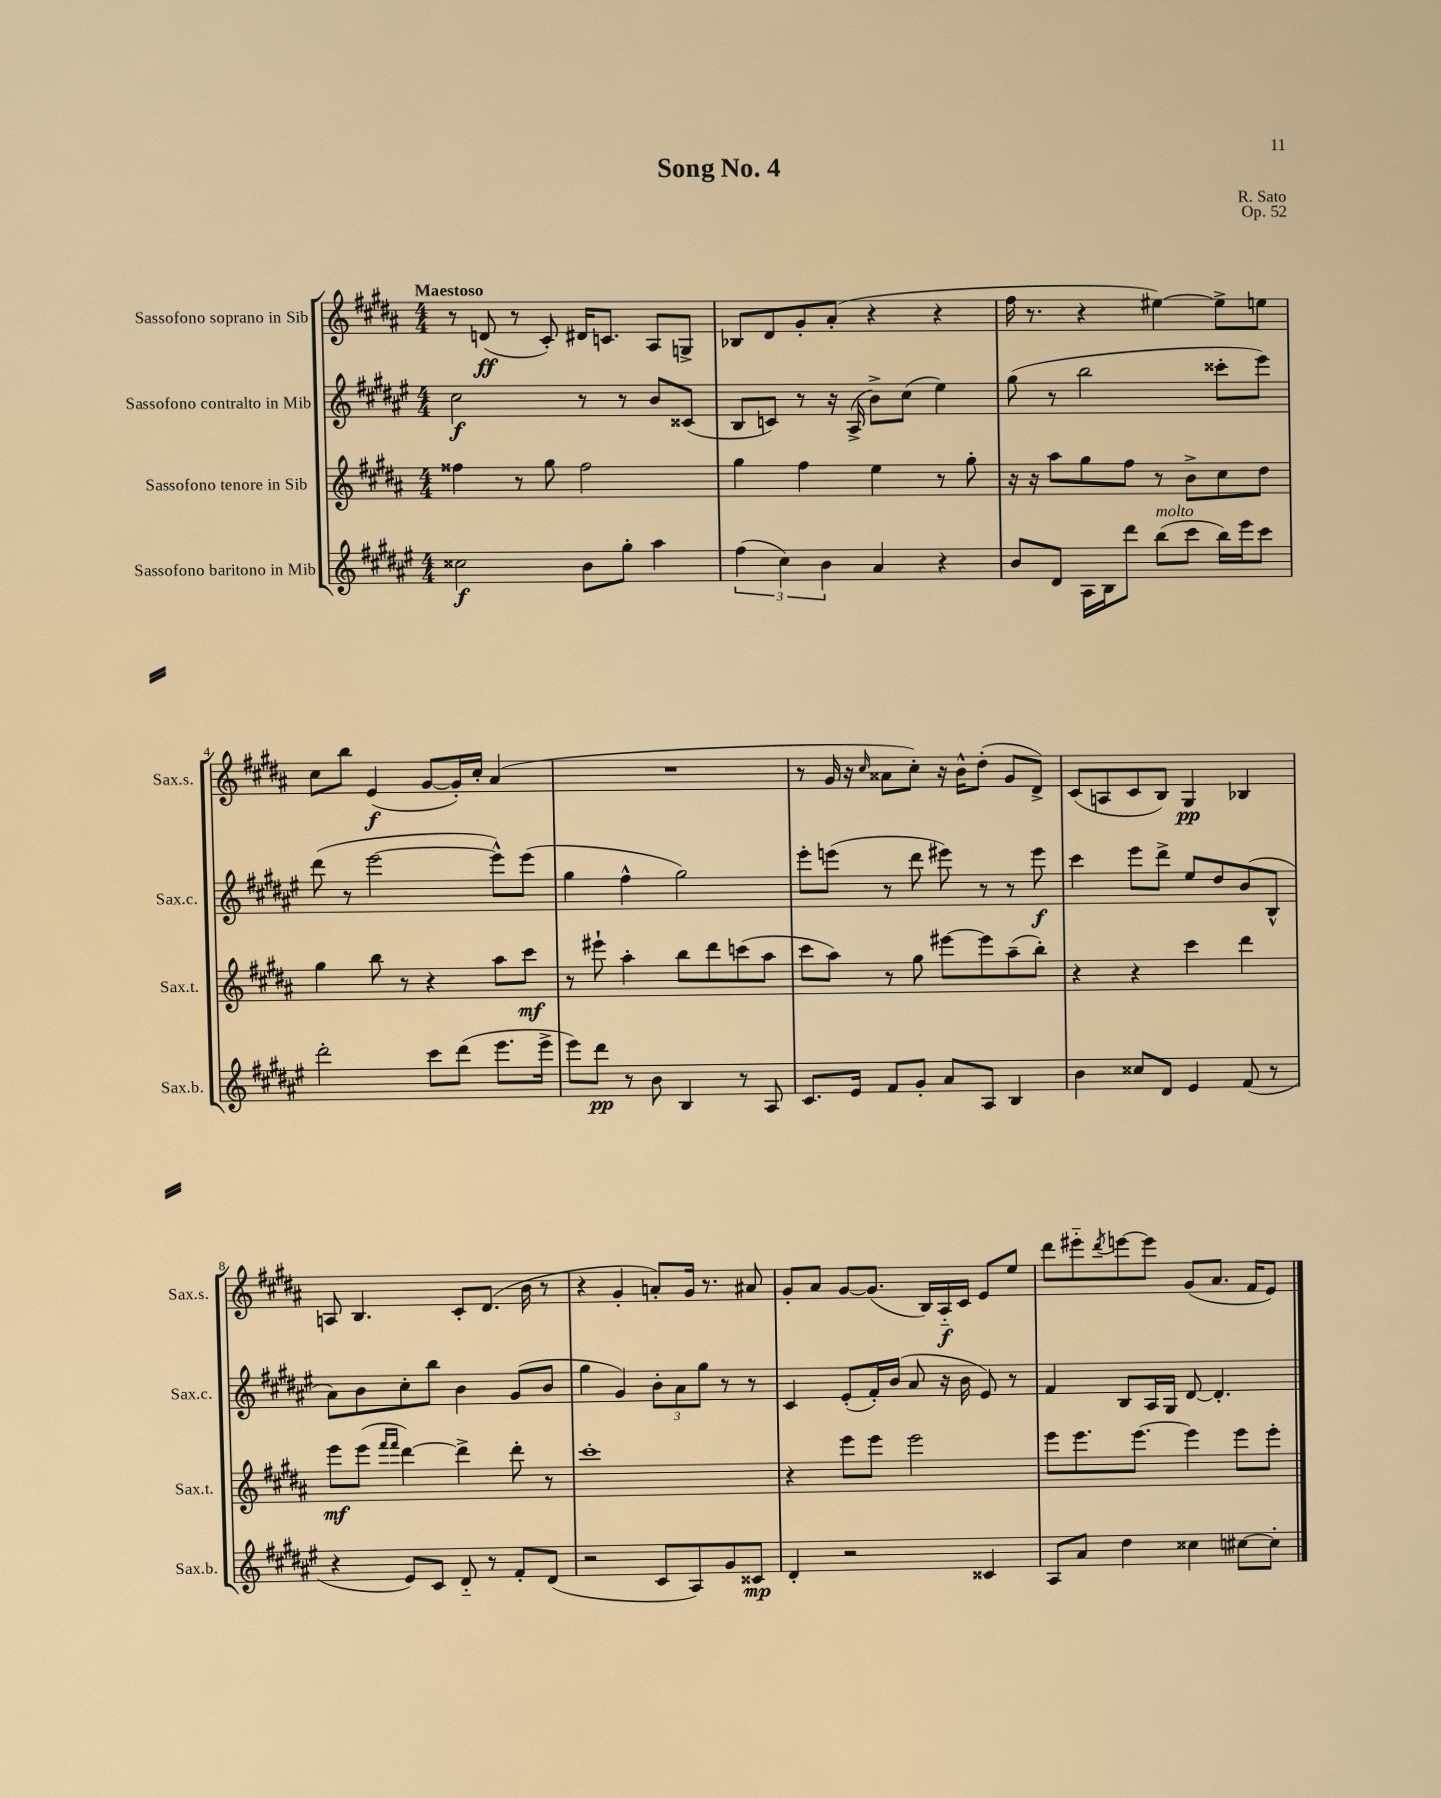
\header { title = "Song No. 4" composer = "R. Sato" opus = "Op. 52" }
<<
\new StaffGroup <<
\new Staff = "s0" \with { instrumentName = "Sassofono soprano in Sib" shortInstrumentName = "Sax.s." } {
    \clef treble \key b \major \numericTimeSignature \time 4/4 \tempo "Maestoso"
    r8 d'8\ff( r8 cis'8-.) dis'16 c'8. ais8 g8-> |
    bes8 dis'8 gis'8-. ais'8-.( r4 r4 |
    fis''16 r8. r4 eis''4~) eis''8-> e''8 |
    cis''8 b''8 e'4\f( gis'8~ gis'16-.) cis''16-. ais'4( |
    R1 |
    r8 gis'16 r16 \grace { cis''16 } aisis'8 cis''8-.) r16 b'16-^ dis''8-.( gis'8 dis'8->) |
    cis'8( a8 cis'8 b8) gis4\pp bes4 |
    a8 b4. cis'8-. dis'8.( b'16 r8 |
    r4 gis'4-. a'8-.) gis'16 r8. ais'8 |
    gis'8-. ais'8 gis'8~ gis'8.( b16) ais16-_\f cis'16 e'8 e''8 |
    dis'''8 eis'''8-_ \acciaccatura { dis'''8 } e'''8~ e'''8 gis'8( ais'8. fis'16 e'8) \bar "|." |
}
\new Staff = "s1" \with { instrumentName = "Sassofono contralto in Mib" shortInstrumentName = "Sax.c." } {
    \clef treble \key fis \major \numericTimeSignature \time 4/4
    cis''2\f r8 r8 b'8 cisis'8( |
    b8 c'8) r8 r16 ais16->( b'8->) cis''8( eis''4) |
    gis''8( r8 b''2 cisis'''8-. eis'''8) |
    dis'''8( r8 eis'''2~ eis'''8-^) eis'''8( |
    gis''4 fis''4-^ gis''2) |
    eis'''8-. e'''8( r8 dis'''8 eis'''8) r8 r8 eis'''8\f |
    cis'''4 eis'''8 dis'''8-> eis''8 dis''8 b'8( b8-^ |
    ais'8) b'8 cis''8-. b''8 b'4 gis'8( b'8 |
    gis''4 gis'4) \tuplet 3/2 { b'8-. ais'8 gis''8 } r8 r8 |
    cis'4 eis'8-.( fis'16-.) b'16( ais'8 r16 b'16 eis'8) r8 |
    fis'4 b8 ais16 gis16 dis'8~ dis'4.-. \bar "|." |
}
\new Staff = "s2" \with { instrumentName = "Sassofono tenore in Sib" shortInstrumentName = "Sax.t." } {
    \clef treble \key b \major \numericTimeSignature \time 4/4
    fisis''4 r8 gis''8 fisis''2 |
    gis''4 fis''4 e''4 r8 gis''8-. |
    r16 r16 ais''8 gis''8 fis''8 r8 b'8-> cis''8 dis''8 |
    gis''4 b''8 r8 r4 ais''8 cis'''8\mf |
    r8 eis'''8-! ais''4-. b''8 dis'''8 c'''8( ais''8 |
    cis'''8 ais''8) r8 gis''8 eis'''8~ eis'''8 ais''8--( b''8-.) |
    r4 r4 cis'''4 dis'''4 |
    e'''8\mf e'''8( \grace { fis'''16 fis'''16 } dis'''4~) dis'''4-> dis'''8-. r8 |
    cis'''1-. |
    r4 e'''8 e'''8 e'''2 |
    e'''8 e'''8. e'''8.~ e'''4 e'''8 e'''8-. \bar "|." |
}
\new Staff = "s3" \with { instrumentName = "Sassofono baritono in Mib" shortInstrumentName = "Sax.b." } {
    \clef treble \key fis \major \numericTimeSignature \time 4/4
    cisis''2\f b'8 gis''8-. ais''4 |
    \tuplet 3/2 { fis''4( cis''4) b'4 } ais'4 r4 |
    b'8 dis'8 ais16 b16 dis'''8 b''8^\markup { \italic "molto" }( cis'''8 b''16) eis'''16 cis'''8 |
    dis'''2-. cis'''8 dis'''8( eis'''8. eis'''16-> |
    eis'''8) dis'''8\pp r8 b'8 b4 r8 ais8 |
    cis'8. eis'16 fis'8 gis'8-. ais'8 ais8 b4 |
    b'4 cisis''8 dis'8 eis'4 fis'8( r8 |
    r4 eis'8) cis'8 dis'8-_ r8 fis'8-. dis'8( |
    r2 cis'8 ais8) gis'8 cisis'8\mp |
    dis'4-. r2 cisis'4 |
    ais8 ais'8 dis''4 cisis''4 cis''8~ cis''8-. \bar "|." |
}
>>
>>
